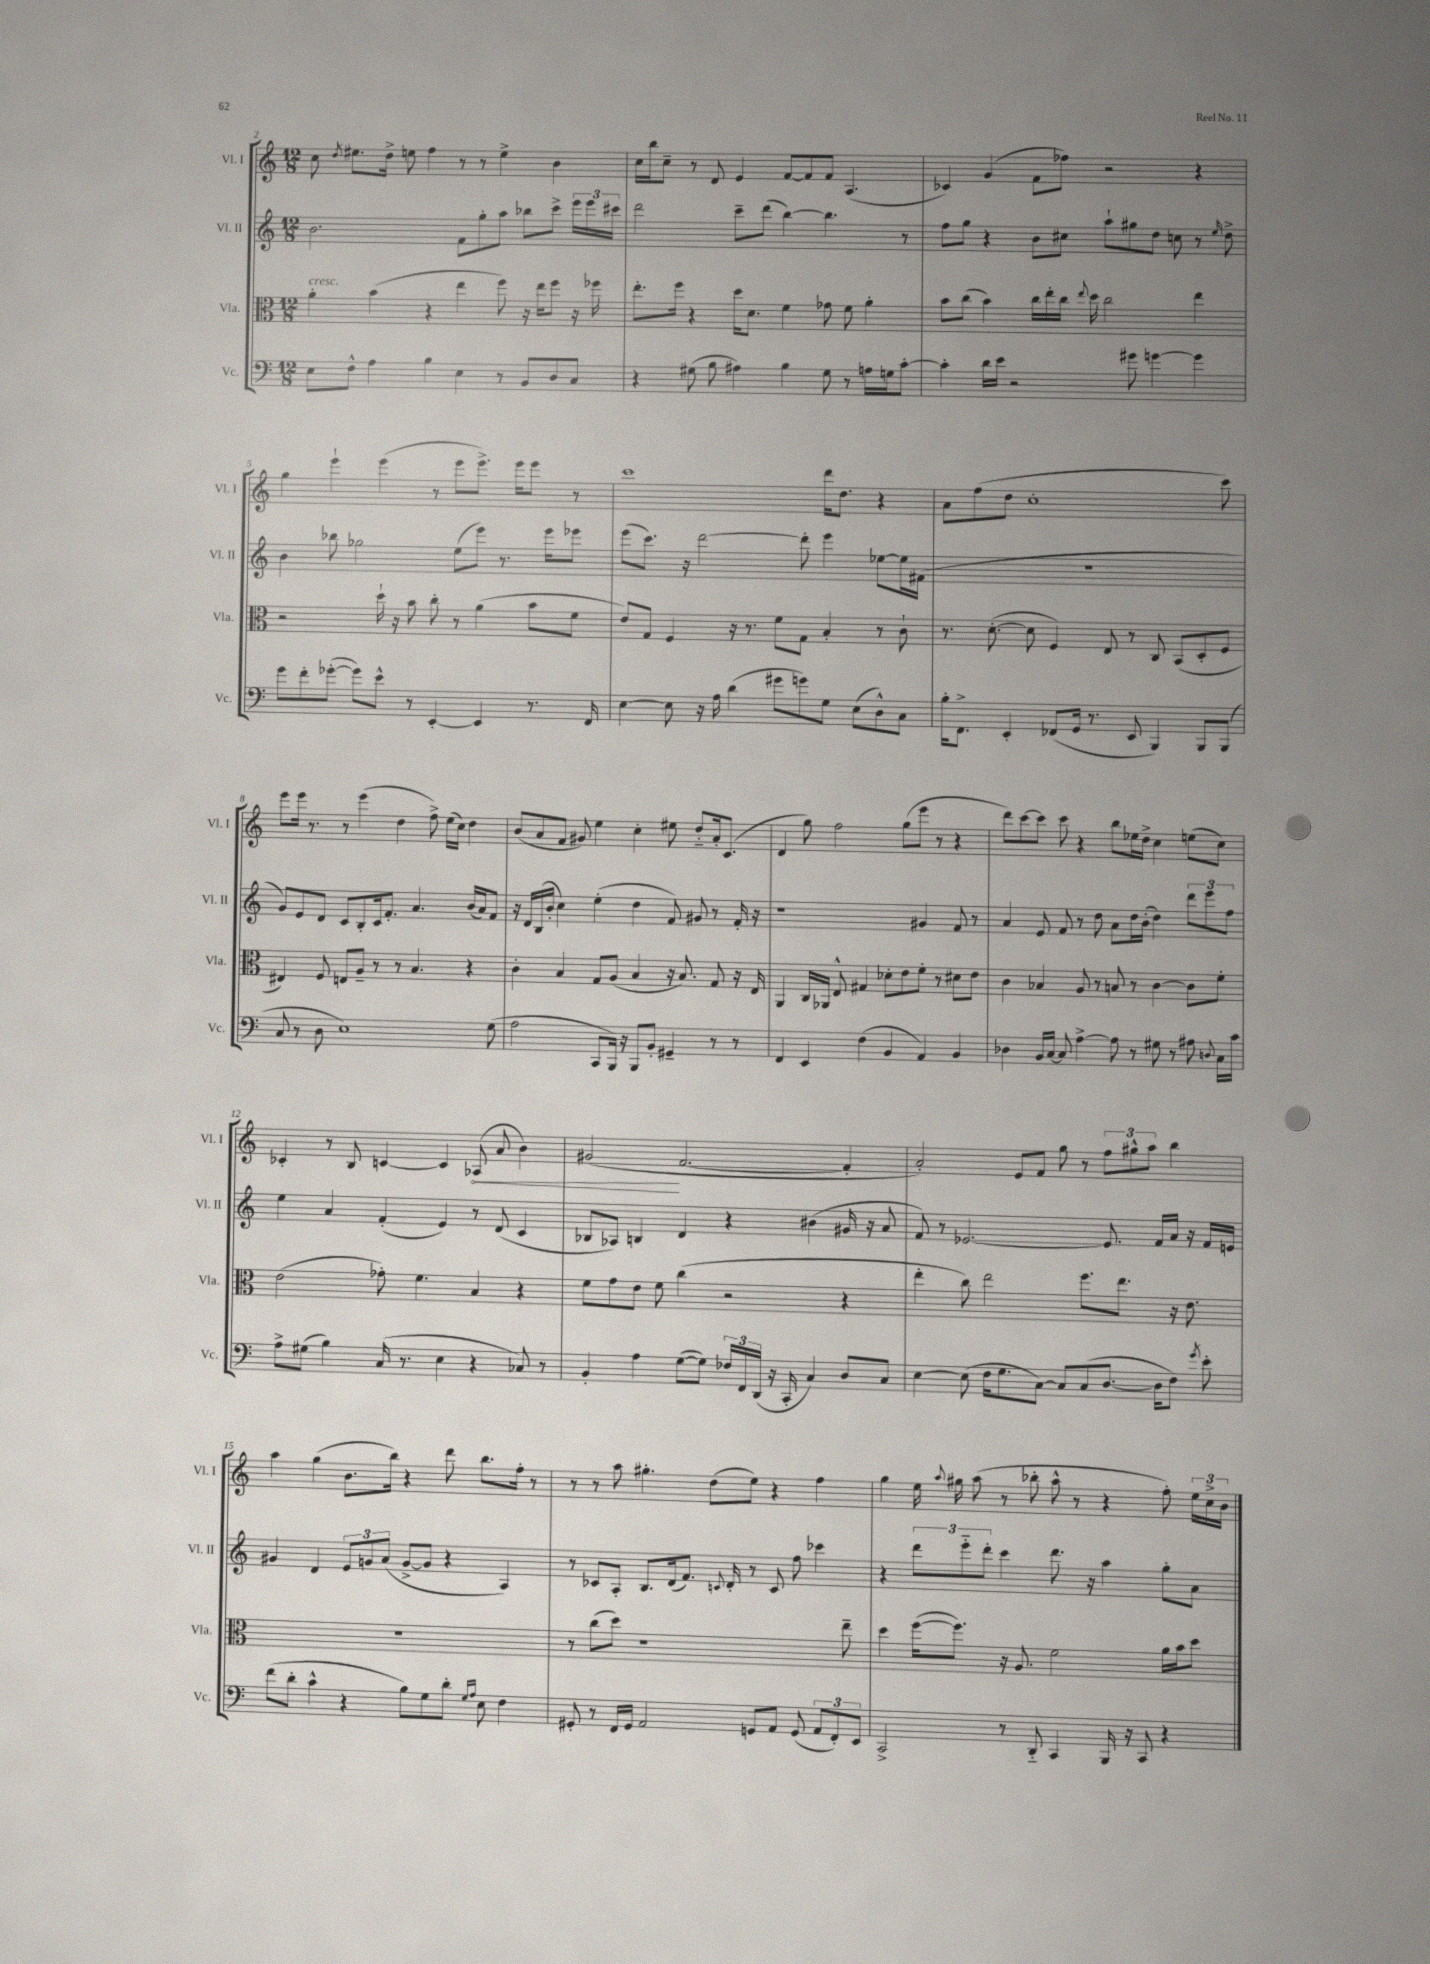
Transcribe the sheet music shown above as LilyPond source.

<<
\new StaffGroup <<
\new Staff = "s0" \with { instrumentName = "Vl. I" shortInstrumentName = "Vl. I" } {
    \clef treble \key c \major \numericTimeSignature \time 12/8
    \autoBeamOff c''8 \acciaccatura { d''8 } eis''8.[ d''16]-> e''8 f''4 r8 r8 e''4-> b'4 |
    c''16[ b''16 c''8]-- r8 d'8 e'4 f'8[~ f'8 f'8] a4.( |
    ces'4) g'4( f'8[ fes''8]) r2 r4 |
    g''4 e'''4-! e'''4( r8 e'''8[ e'''8.]->) e'''16[ e'''8] r8 |
    c'''1 d'''16[ d''8.] r4 |
    a'8[ f''8( d''8] c''1-. c'''8) |
    e'''8[ e'''16] r8. r8 e'''4( d''4 f''8->) e''16[( c''16]) d''4 |
    b'8[( a'8 f'8] gis'8) e''4 c''4-. eis''8 d''8[-_ a'16-. c'8.]( |
    d'4 g''8) f''2 g''8[( e'''8] r8 r4 |
    d'''8[) c'''8~ c'''8] c'''8 r4 b''8[ ees''16 d''16]-> c''4 e''8[( c''8]) |
    ces'4-. r8 b8 c'4~ c'4 \once \override Hairpin.circled-tip = ##t aes8\<( a'8 b'4) |
    gis'2\!( f'2.~ f'4-. |
    a'2-.) e'8[ f'8] g''8 r8 \tuplet 3/2 { f''8[ gis''8-^ a''8] } b''4 |
    a''4 g''4( b'8.[ b''16]) r4 d'''8 b''8.[ f''16]-. r8 |
    r8 r8 a''8 gis''4.-. d''8[( e''8]) r4 f''4 |
    g''4 e''16 \appoggiatura { a''8 } gis''16 a''8( r8 bes''8-. a''8-^ r8 r4 f''8-.) \tuplet 3/2 { e''16[ c''16-> b'16] } \bar "|." |
}
\new Staff = "s1" \with { instrumentName = "Vl. II" shortInstrumentName = "Vl. II" } {
    \clef treble \key c \major \numericTimeSignature \time 12/8
    \autoBeamOff b'2. f'8[ g''8-. a''8] bes''8[ c'''8]-> \tuplet 3/2 { e'''16[ e'''16 cis'''16] } |
    d'''2 c'''8[-- d'''8]( b''4~) b''4. r8 |
    f''8[ g''8] r4 b'8[ cis''8] a''8[-! gis''8 d''8] c''8 r8 \grace { e''16 } d''8-> |
    b'4 bes''8 ges''2 e''8[( e'''8]) r8. e'''16[ ees'''8] |
    e'''8[( c'''8.]) r16 d'''2~ d'''8-. e'''4 ees''8[~ ees''16 fis'16]( |
    R1. |
    g'8[) e'8 d'8] c'8[ b8-. c'16 f'8.]-. a'4. b'16[( a'16) f'8] |
    r16 d'16[ b16( b'16]-. c''4) e''4-.( d''4 f'8) gis'8 r8 f'16-. r16 |
    r1 gis'4 f'8 r8 |
    a'4 e'8 f'8 r8 d''8 a'8[ d''16 b'16]-.( d''4) \tuplet 3/2 { d'''8[ e'''8 f''8] } |
    e''4 a'4 f'4-.( e'4) r8 d'8( c'4 |
    bes8[ aes8]) b4 d'4 r4 bis'4( gis'16 r16 a'8 |
    f'8) r8 ees'2.~ ees'8. f'16[ a'16] r16 f'16[ e'16] |
    gis'4 d'4 \tuplet 3/2 { e'8[ g'8 a'8]( } g'8[~-> g'8] r4 a4) |
    r8 ces'8[ a8]-. b8.[ d'16( f'8.]) \appoggiatura { c'8 } d'16-. r8 c'8 f''8 ces'''4 |
    r4 \tuplet 3/2 { d'''8[ e'''8-_ d'''8]-. } c'''4 d'''8. r16 a''4 g''8[-. a'8] \bar "|." |
}
\new Staff = "s2" \with { instrumentName = "Vla." shortInstrumentName = "Vla." } {
    \clef alto \key c \major \numericTimeSignature \time 12/8
    \autoBeamOff a'4-.^\markup { \italic "cresc." } b'4( r4 e''4 f''8) r16 e''16[ f''8] r16 fes''16 |
    e''8.[-. f''16] r4 d''16[ d'8.] f'4 ges'8 f'8 a'4-. |
    b'8[ c''8]( b'4) c''16[ e''16-. c''16] \appoggiatura { e''8 } d''16 c''2 e''4 |
    r2 d''16-! r16 b'8 c''8-. r8 a'4( b'8[ f'8] |
    e'8[) g8] f4 r16 r8. f'8[ g8] b4-. r8 c'8-! |
    r8. d'8.~-.( d'8 f4) e8 r8 c8 b,8[( d8-. f8] |
    eis4) f8 e8[ a8]-- r8 r8 b4. r4 |
    c'4-. b4 g8[ a8]( b4 r16 b8.) g8 r16 e16 |
    a,4 c16[ aes,16] e8-^ gis4 des'8[-. e'8 f'8]-. r8 dis'8[ e'8] |
    c'4 bes4 a8 r8 b8 r8 c'4~ c'8[ f'8]-. |
    e'2( ges'8-.) f'4. b4 r4 |
    f'8[ g'8 e'8] f'8 c''4( r2 r4 |
    e''4-. c''8) e''2 f''8.[ e''8.] r16 e'8. |
    R1. |
    r8 c''8[( d''8]) r1 e''8-- |
    d''4 f''16[~( f''8.]) r16 a8. f'2 a'16[ b'16 d''8] \bar "|." |
}
\new Staff = "s3" \with { instrumentName = "Vc." shortInstrumentName = "Vc." } {
    \clef bass \key c \major \numericTimeSignature \time 12/8
    \autoBeamOff e8[ f8]-^ a4 b4 e4 r8 b,8[ d8 c8] |
    r4 gis8( b8 ais4) b4 gis8 r8 a16[ g16 c'8]~-. |
    c'4-. d'16[ e'16] r2 gis'8 g'4~ g'4 |
    g'8[ f'8-. ges'8]~-.( ges'8[) e'8]-^ r8 e,4~-. e,4 r8. f,16 |
    e4~ e8 r16 a16 d'4( gis'8[ g'8) g8] e8[( d8-^) c8] |
    b16[-. f,8.]-> e,4-. fes,8[( g,16] r8. e,8 b,,4) b,,8[ b,,8]( |
    c8 r8 d8 e1) g8( |
    a2 c,8[ b,,16]) r16 b,,8[ b,8]-. gis,4-- r8 r8 |
    f,4 e,4 f4( b,4 a,4) b,4 |
    des4 b,16[ c16]~ c8 a4~-> a8 r8 gis8 r8 ais8 \appoggiatura { d8 } c16[ c'16] |
    a8[-> gis8]( b4) c16( r8. e4 r4 ces8) r8 |
    b,4-. a4 g8[~( g8]) \tuplet 3/2 { fes16[ f,16 d,16]( } r16 c,16-. c4) d8[ c8] |
    e4~ e8( f16[ g8. c8]~) c8[ c8( d8.]~ d16[ f8]) \acciaccatura { g'8 } e'8-. |
    f'8[( d'8]-. c'4-^ r4 b8[) g8 d'8]-. \grace { g16[ a16] } e8 f4 |
    gis,8-. r8 f,16[ gis,16] a,2 g,8[ a,8] g,8( \tuplet 3/2 { a,8[ f,8-.) e,8] } |
    c,2-> r8 d,8-_ c,4 b,,16 r16 c,8 r4 \bar "|." |
}
>>
>>
\layout { \context { \Score currentBarNumber = #2 } }
